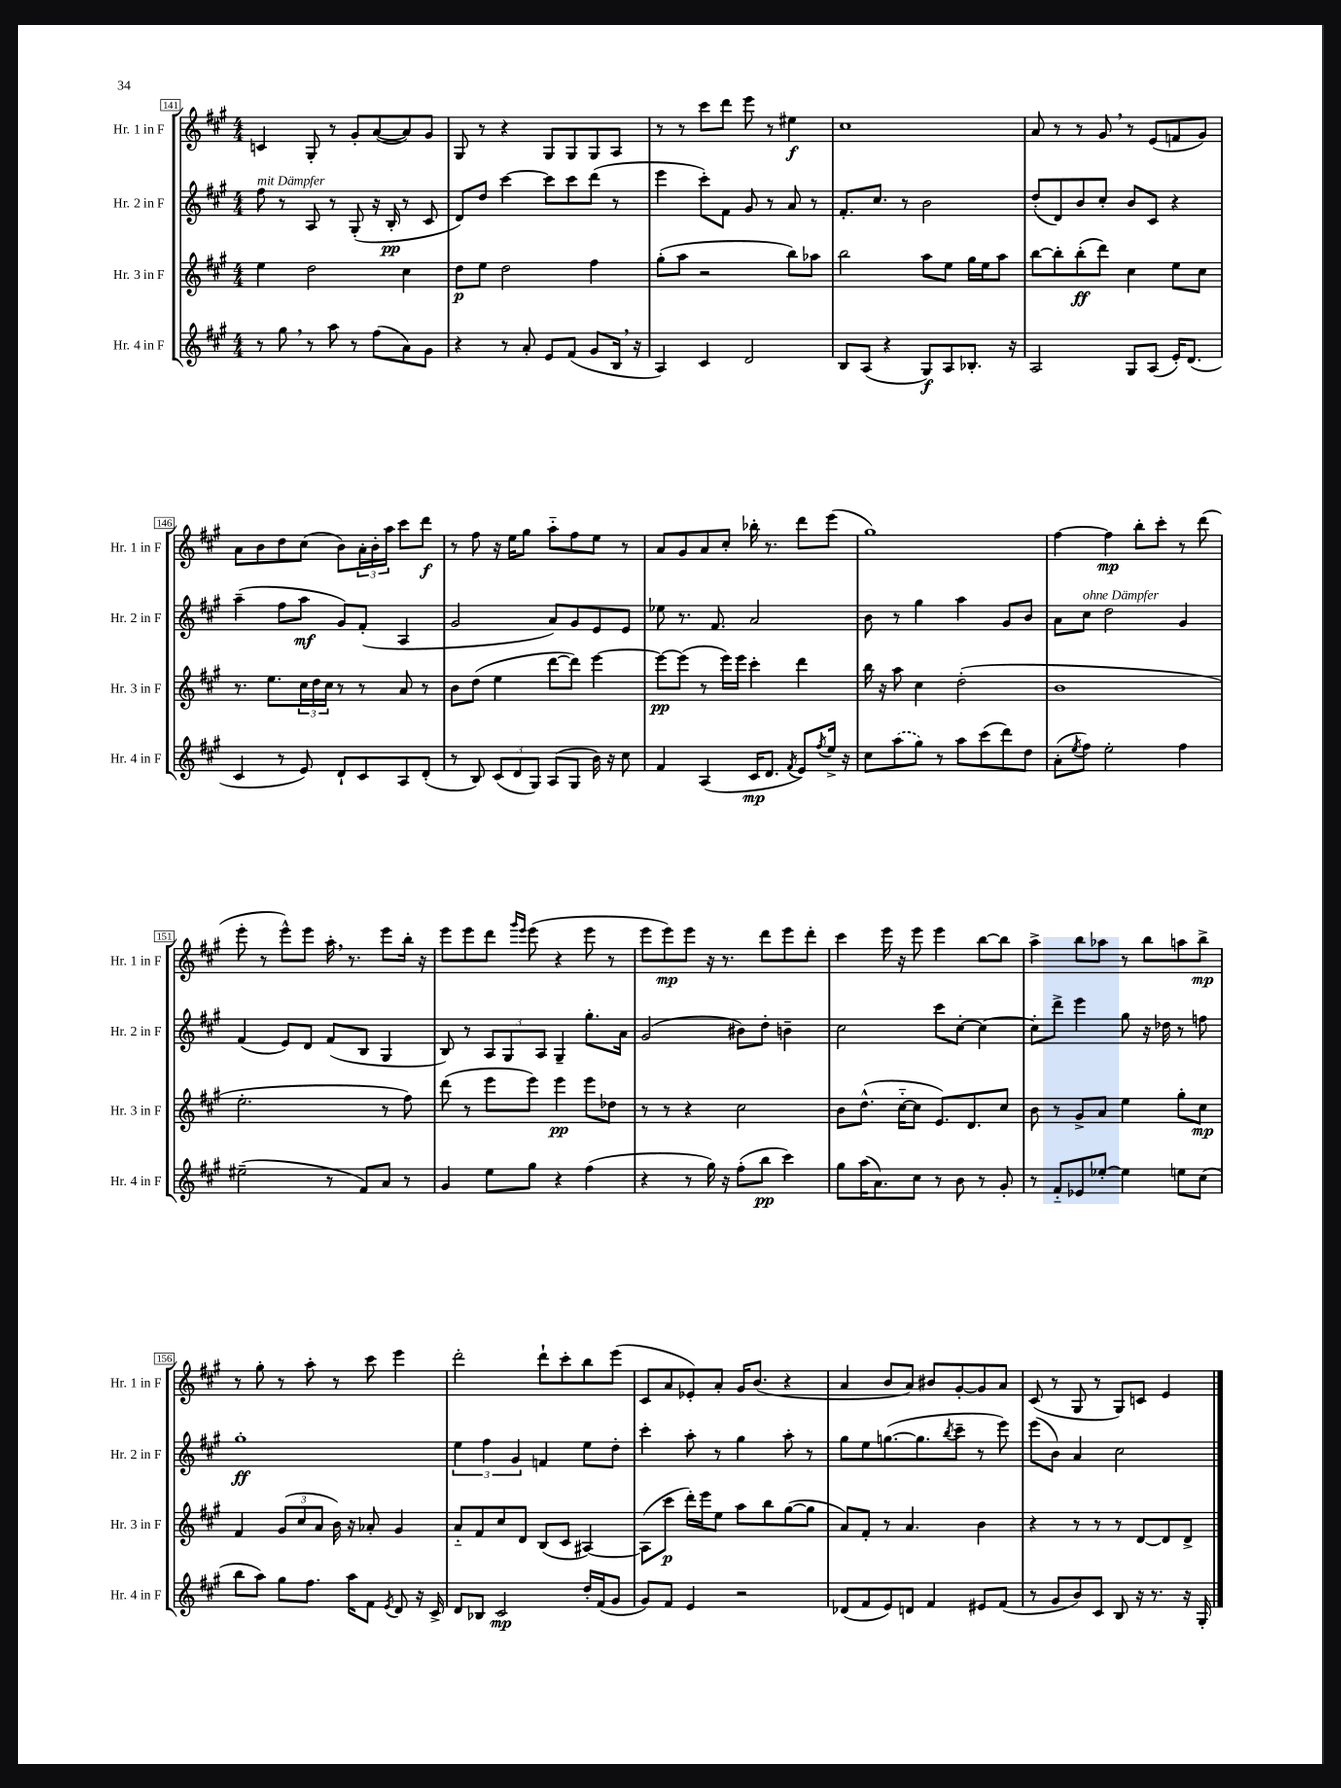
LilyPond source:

<<
\new StaffGroup <<
\new Staff = "s0" \with { instrumentName = "Hr. 1 in F" shortInstrumentName = "Hr. 1 in F" } {
    \clef treble \key a \major \numericTimeSignature \time 4/4
    c'4 gis8-. r8 gis'8-. a'8~( a'8) gis'8 |
    gis8 r8 r4 gis8 gis8 gis8 a8 |
    r8 r8 cis'''8 d'''8 e'''8 r8 eis''4\f |
    cis''1 |
    a'8 r8 r8 gis'8 \breathe r8 e'8( f'8 gis'8) |
    a'8 b'8 d''8 cis''8( b'8) \tuplet 3/2 { a'16-. b'16-. a''16 } cis'''8 d'''8\f |
    r8 fis''8 r16 e''16 gis''8 a''8-_ fis''8 e''8 r8 |
    a'8 gis'8 a'8 cis''8-. bes''16-. r8. d'''8 e'''8( |
    gis''1) |
    fis''4~ fis''4\mp b''8-. cis'''8-. r8 d'''8( |
    e'''8-. r8 e'''8-^) e'''8 a''16-. \breathe r8. e'''8 b''16-. r16 |
    e'''8 e'''8 d'''8 \grace { gis'''16 e'''16 } e'''8( r4 e'''8 r8 |
    e'''8 e'''8\mp) e'''8 r16 r8. d'''8 e'''8 d'''8-. |
    cis'''4 e'''16 r16 e'''8 e'''4 b''8~ b''8 |
    a''4-> b''8 aes''8 r8 b''8 a''8 b''8->\mp |
    r8 gis''8-. r8 a''8-. r8 cis'''8 e'''4 |
    d'''2-. d'''8-! cis'''8-. b''8 e'''8( |
    cis'8 a'8 ees'8-.) a'8-. gis'16 b'8.( r4 |
    a'4 b'8 a'8) bis'8 gis'8~-. gis'8 a'8 |
    cis'8( r8 gis8 r8 gis8) c'8 e'4 \bar "|." |
}
\new Staff = "s1" \with { instrumentName = "Hr. 2 in F" shortInstrumentName = "Hr. 2 in F" } {
    \clef treble \key a \major \numericTimeSignature \time 4/4
    fis''8^\markup { \italic "mit Dämpfer" } r8 a8 r8 gis8-.( r16 b16-.\pp r8 cis'8 |
    d'8) d''8 cis'''4~ cis'''8 cis'''8 d'''8( r8 |
    e'''4 cis'''8-.) fis'8 gis'8 r8 a'8 r8 |
    fis'8.-. cis''8. r8 b'2 |
    d''8-.( d'8) b'8 cis''8-. b'8 cis'8 r4 |
    a''4--( fis''8 a''8\mf gis'8) fis'8-.( a4 |
    gis'2 a'8) gis'8 e'8 e'8 |
    ees''8 r8. fis'8. a'2 |
    b'8 r8 gis''4 a''4 gis'8 b'8 |
    a'8 cis''8^\markup { \italic "ohne Dämpfer" } d''2 gis'4 |
    fis'4( e'8) d'8 fis'8( b8 gis4 |
    b8) r8 \tuplet 3/2 { a8 gis8 a8 } gis4-- gis''8.-. a'16 |
    gis'2( bis'8) d''8-. b'4-- |
    cis''2 cis'''8 cis''8~-. cis''4~ |
    cis''8-. d'''8-> e'''4 gis''8 r16 des''16 r8 f''8 |
    gis''1-.\ff |
    \tuplet 3/2 { e''4 fis''4 gis'4 } f'4 e''8 d''8-. |
    cis'''4-. a''8-. r8 gis''4 a''8-. r8 |
    gis''8 e''8 g''8.~( g''8. \acciaccatura { b''8 } cis'''8-- r8 e'''8) |
    e'''8( b'8) a'4 cis''2 \bar "|." |
}
\new Staff = "s2" \with { instrumentName = "Hr. 3 in F" shortInstrumentName = "Hr. 3 in F" } {
    \clef treble \key a \major \numericTimeSignature \time 4/4
    e''4 d''2 cis''4 |
    d''8\p e''8 d''2 fis''4 |
    gis''8-.( a''8 r2 b''8) aes''8 |
    b''2 a''8 e''8 gis''16 e''16 a''8 |
    b''8~ b''8-. b''8-.\ff( d'''8) cis''4 e''8 cis''8 |
    r8. e''8. \tuplet 3/2 { cis''16 d''16 cis''16 } r8 r8 a'8 r8 |
    b'8 d''8( e''4 d'''8~ d'''8) e'''4~ |
    e'''8~\pp e'''8( r8 e'''16) e'''16 cis'''4-. d'''4 |
    b''16 r16 a''8 cis''4 d''2-.( |
    b'1 |
    e''2.-. r8 fis''8) |
    d'''8( r8 e'''8 e'''8) e'''4\pp e'''8 des''8 |
    r8 r8 r4 cis''2 |
    b'8 d''8.-^( cis''16~-_ cis''8 e'8.) d'8. cis''8 |
    b'8 r8 gis'8-> a'8 e''4 gis''8-. cis''8\mp |
    fis'4 \tuplet 3/2 { gis'8( cis''8 a'8 } b'16) r16 aes'8-. gis'4 |
    a'8-_ fis'8 cis''8 d'8 b8( cis'8 ais4~) |
    ais8( cis'''8\p d'''16-.) e'''16 e''8 a''8 b''8 gis''8~( gis''8 |
    a'8) fis'8-. r8 a'4. b'4 |
    r4 r8 r8 r8 d'8~ d'8 d'8-> \bar "|." |
}
\new Staff = "s3" \with { instrumentName = "Hr. 4 in F" shortInstrumentName = "Hr. 4 in F" } {
    \clef treble \key a \major \numericTimeSignature \time 4/4
    r8 gis''8 \breathe r8 a''8 r8 fis''8( a'8) gis'8 |
    r4 r8 a'8-. e'8 fis'8( gis'8 b16 \breathe r16 |
    a4) cis'4 d'2 |
    b8 a8( r4 gis8\f) a8 bes8.-. r16 |
    a2 gis8 a8( e'16-.) d'8.( |
    cis'4 r8 e'8) d'8-! cis'8 a8 d'8-.( |
    r8 b8) \tuplet 3/2 { cis'8( d'8 gis8) } a8( gis8 b'16) r16 cis''8 |
    fis'4 a4( cis'16\mp d'8. \acciaccatura { fis'8 } e'8) \acciaccatura { fis''8 } e''16-> r16 |
    cis''8 \once \slurDashed a''8( gis''8) r8 a''8 cis'''8( d'''8) d''8 |
    a'8-.( \acciaccatura { e''8 } fis''8) e''2-. fis''4 |
    eis''2--( r8 fis'8) a'8 r8 |
    gis'4 e''8 gis''8 r4 fis''4( |
    r4 r8 gis''16) r16 fis''8-.( b''8\pp cis'''4) |
    gis''8 a''16( a'8.) cis''8 r8 b'8 r8 gis'8-. |
    r8 fis'8-_ ees'8 ees''8~-. ees''4 e''8 cis''8( |
    b''8 a''8) gis''8 fis''8. a''16 fis'8 \acciaccatura { e'8 } d'8 r16 cis'16-> |
    d'8 bes8 cis'2\mp d''16-. fis'16( gis'8 |
    gis'8) fis'8 e'4 r2 |
    des'8( fis'8 e'8) d'8 fis'4 eis'8 fis'8( |
    r8 gis'8 b'8) cis'8 b8 r16 r8. r16 gis16-. \bar "|." |
}
>>
>>
\layout { \context { \Score currentBarNumber = #141 \override BarNumber.stencil = #(make-stencil-boxer 0.1 0.3 ly:text-interface::print) } }
